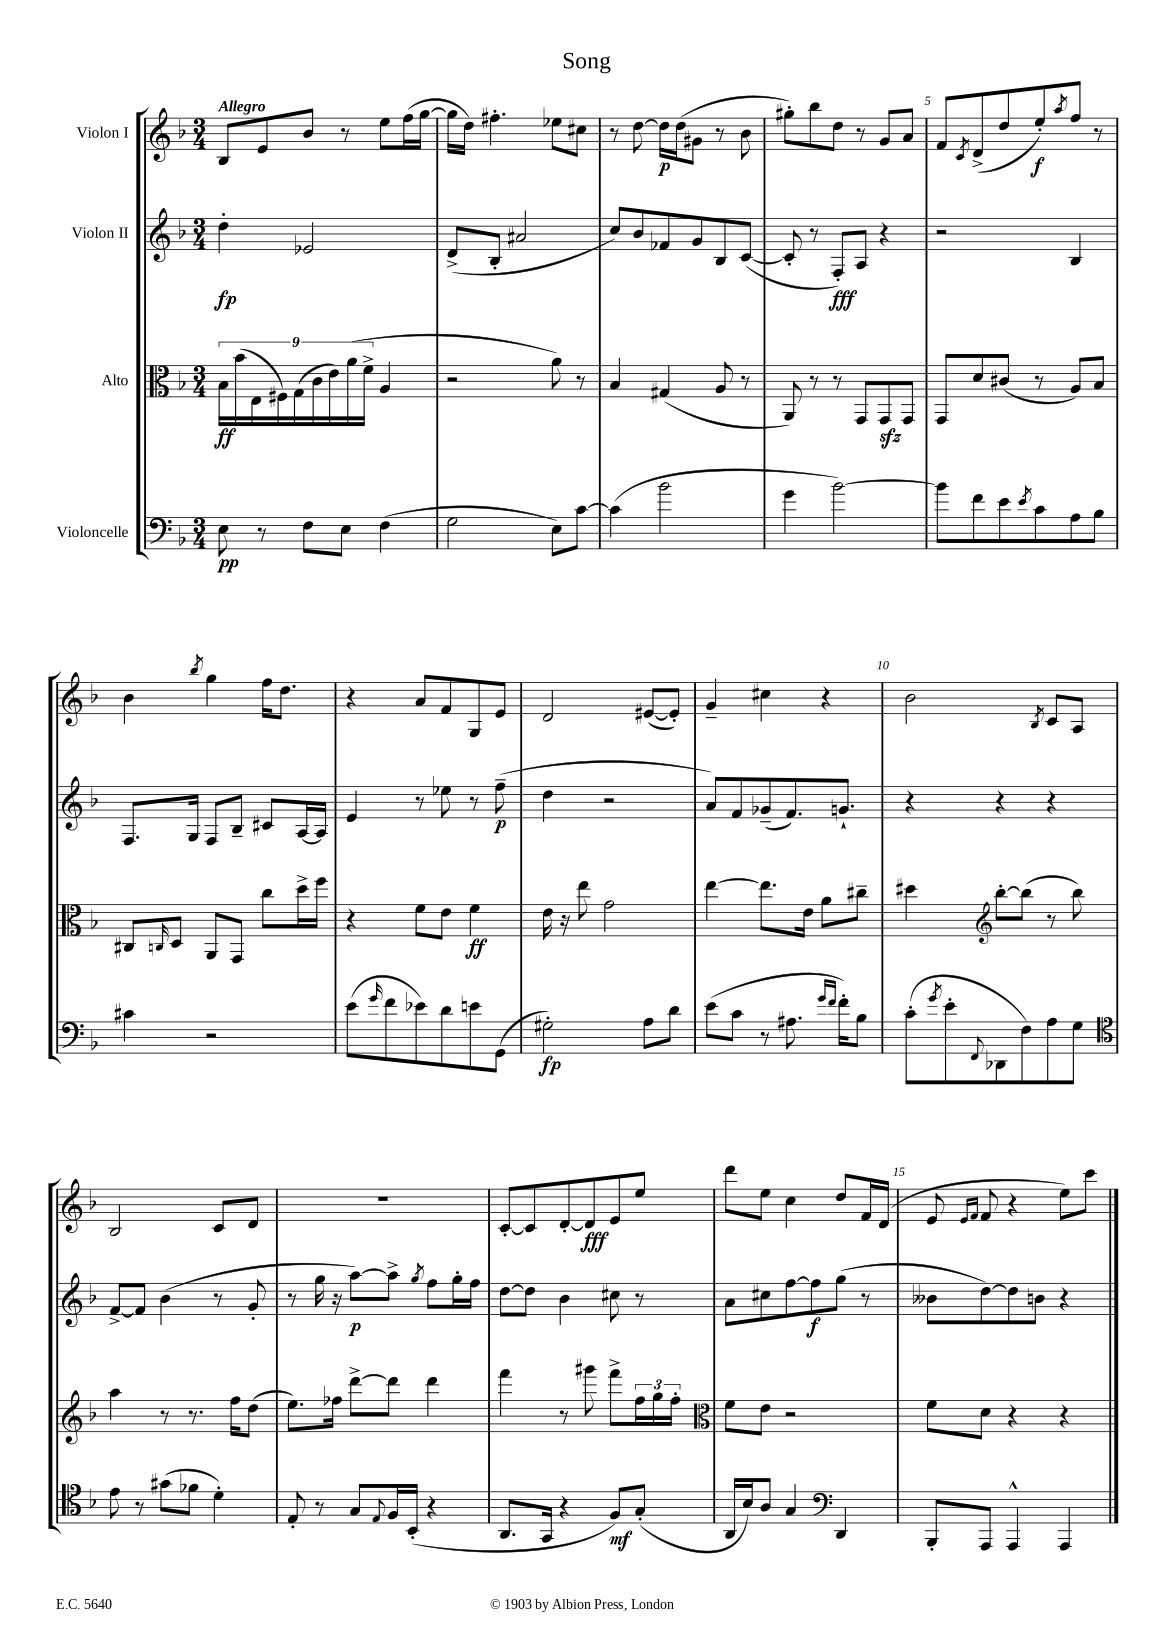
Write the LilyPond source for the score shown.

\header { title = "Song" }
<<
\new StaffGroup <<
\new Staff = "s0" \with { instrumentName = "Violon I" } {
    \clef treble \key f \major \numericTimeSignature \time 3/4 \tempo "Allegro"
    bes8 e'8 bes'8 r8 e''8 f''16( g''16~ |
    g''16 d''16) fis''4.-. ees''8 cis''8 |
    r8 d''8~ d''16\p d''16( gis'8 r8 bes'8 |
    gis''8-.) bes''8 d''8 r8 g'8 a'8 |
    f'8 \acciaccatura { c'8 } d'8->( d''8 e''8-.\f) \acciaccatura { a''8 } f''8 r8 |
    bes'4 \acciaccatura { bes''8 } g''4 f''16 d''8. |
    r4 a'8 f'8 g8 e'8 |
    d'2 eis'8~( eis'8-.) |
    g'4-- cis''4 r4 |
    bes'2 \acciaccatura { bes8 } c'8 a8 |
    bes2 c'8 d'8 |
    R2. |
    c'8~-. c'8 d'8~-. d'8\fff e'8 e''8 |
    d'''8 e''8 c''4 d''8 f'16 d'16( |
    e'8 \grace { e'16 f'16 } f'8 r4 e''8) c'''8 \bar "|." |
}
\new Staff = "s1" \with { instrumentName = "Violon II" } {
    \clef treble \key f \major \numericTimeSignature \time 3/4
    d''4-.\fp ees'2 |
    d'8->( bes8-. ais'2 |
    c''8) bes'8 fes'8 g'8 bes8 c'8~( |
    c'8-. r8 f8-.\fff) a8 r4 |
    r2 bes4 |
    f8. g16 f8 bes8-- cis'8 a16~ a16 |
    e'4 r8 ees''8 r8 f''8--\p( |
    d''4 r2 |
    a'8) f'8 ges'8--( f'8.) g'8.-! |
    r4 r4 r4 |
    f'8~-> f'8 bes'4( r8 g'8-. |
    r8 g''16 r16 a''8~\p) a''8-> \acciaccatura { g''8 } f''8 g''16-. f''16 |
    d''8~ d''8 bes'4 cis''8 r8 |
    a'8 cis''8 f''8~ f''8\f g''8( r8 |
    beses'8 d''8~) d''8 b'8 r4 \bar "|." |
}
\new Staff = "s2" \with { instrumentName = "Alto" } {
    \clef alto \key f \major \numericTimeSignature \time 3/4
    \tuplet 9/8 { bes16\ff bes'16( e16 fis16) g16( c'16 e'16) a'16( f'16-> } a4 |
    r2 a'8) r8 |
    bes4 gis4( a8 r8 |
    a,8) r8 r8 g,8 g,8\sfz g,8 |
    g,8 d'8 cis'8( r8 a8) bes8 |
    cis8 \grace { c16 } d8 a,8 g,8 c''8 d''16-> f''16 |
    r4 f'8 e'8 f'4\ff |
    e'16 r16 e''8 g'2 |
    e''4~ e''8. e'16 a'8 cis''8-- |
    dis''4 \clef treble bes''8~-. bes''8( r8 bes''8) |
    a''4 r8 r8. f''16 d''8( |
    e''8.) fes''16 d'''8~-> d'''8 d'''4 |
    f'''4 r8 gis'''8 f'''8-> \tuplet 3/2 { f''16 g''16 f''16-. } |
    \clef alto f'8 e'8 r2 |
    f'8 d'8 r4 r4 \bar "|." |
}
\new Staff = "s3" \with { instrumentName = "Violoncelle" } {
    \clef bass \key f \major \numericTimeSignature \time 3/4
    e8\pp r8 f8 e8 f4( |
    g2 e8) c'8~ |
    c'4( bes'2 |
    g'4 bes'2~) |
    bes'8 f'8 e'8 \acciaccatura { e'8 } c'8 a8 bes8 |
    cis'4 r2 |
    e'8( \grace { g'16 } f'8 ees'8) d'8 e'8 g,8( |
    gis2-.\fp) a8 d'8 |
    e'8( c'8 r8 ais8. \grace { g'16 f'16 } f'16-.) bes8 |
    c'8-.( \acciaccatura { g'8 } e'8-. \appoggiatura { f,8 } des,8 f8) a8 g8 |
    \clef tenor e'8 r8 gis'8( fes'8 d'4-.) |
    e8-. r8 g8 \appoggiatura { e8 } f16 bes,16-.( r4 |
    a,8. g,16 r4 f8\mf) g8-.( |
    a,16 bes16) a8 g4 \clef bass d,4 |
    bes,,8-. a,,8 a,,4-^ a,,4 \bar "|." |
}
>>
>>
\layout { \context { \Score \override BarNumber.break-visibility = ##(#f #t #t) barNumberVisibility = #(every-nth-bar-number-visible 5) } }
